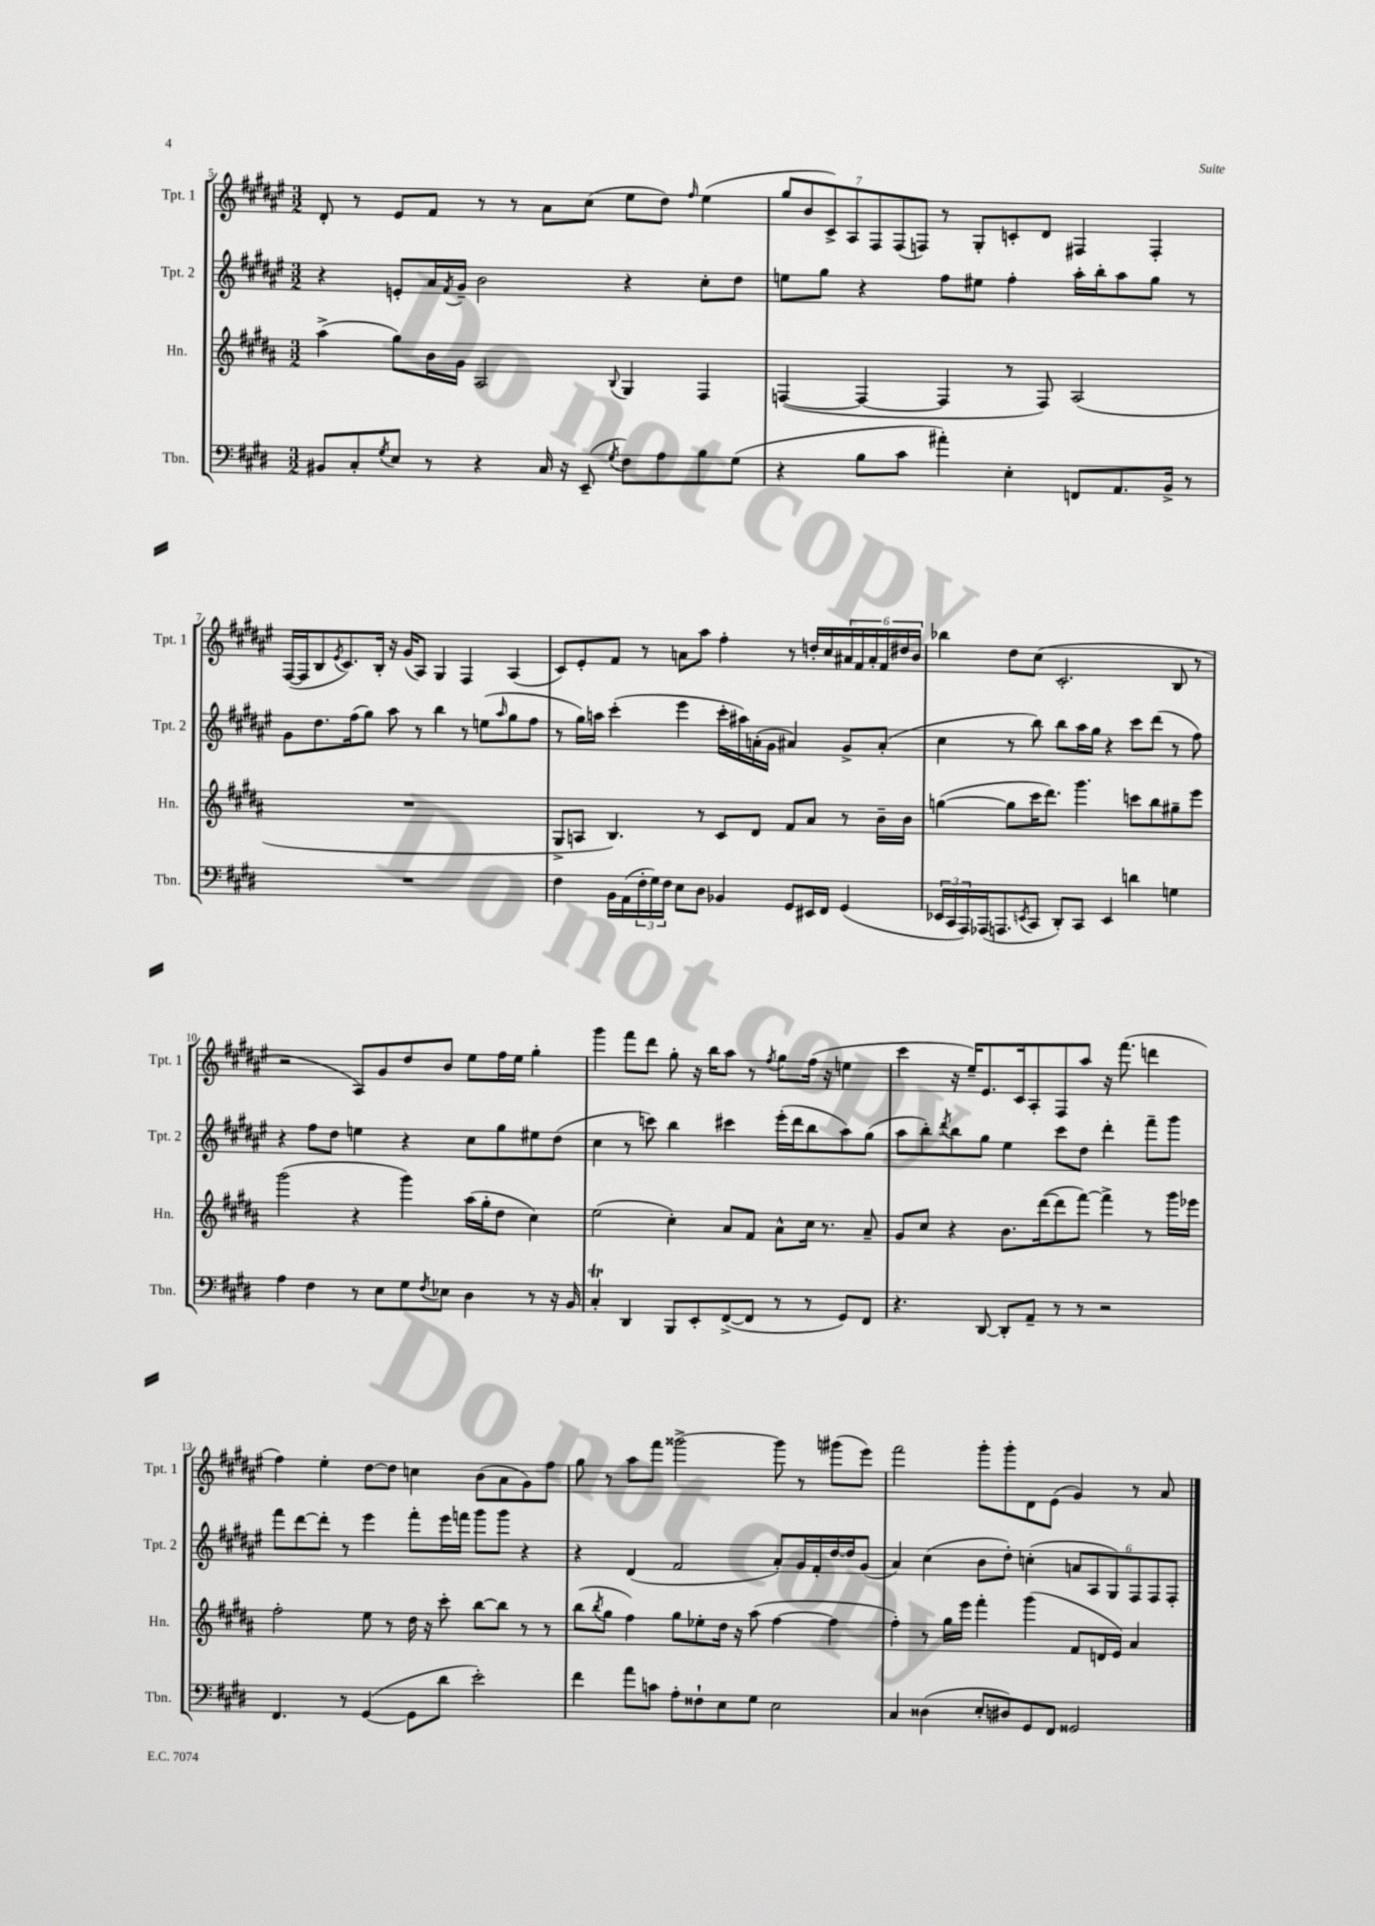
<<
\new StaffGroup <<
\new Staff = "s0" \with { instrumentName = "Tpt. 1" shortInstrumentName = "Tpt. 1" } {
    \clef treble \key fis \major \numericTimeSignature \time 3/2
    dis'8-. r8 eis'8 fis'8 r8 r8 ais'8 cis''8( eis''8 dis''8) \grace { fis''16 } eis''4( |
    \tuplet 7/4 { gis''8 b'8 cis'8->) ais8 fis8 fis8( f8) } r8 gis8-. c'8-. dis'8 fis4 fis4-. |
    fis16~( fis16 b8 \acciaccatura { eis'8 } cis'8.) b16-. r16 gis'16( ais8) gis4 fis4 ais4( |
    cis'8) eis'8-. fis'8 r8 a'8 ais''8 fis''4-. r8 d''16-. cis''16 \tuplet 6/4 { ais'16 fis'16 ais'16-. fis'16 dis''16 b'16 } |
    bes''4 dis''8 cis''8( cis'2.-. b8 r8 |
    r2 ais8) gis'8 dis''8 b'8 eis''8 fis''16 eis''16 gis''4-. |
    gis'''4 fis'''8 dis'''8 gis''8-. r16 b''16 ais''8 r8 \acciaccatura { fis''8 } gis''8 fis''16( r16 e''4 |
    cis'''4 r16 eis''16--) eis'8. cis'16 ais8-. fis8 ais''8 r16 fis'''8.( d'''4 |
    fis''4) eis''4-. dis''8~ dis''8 c''4 b'8( ais'8 gis'8) fis''8 |
    gis''8 r8 ais''8 fis'''8 gisis'''2~-> gisis'''8 r8 gis'''8( eis'''8) |
    fis'''2 gis'''8-. gis'''8-. dis'8 eis'8( gis'4) r8 ais'8 \bar "|." |
}
\new Staff = "s1" \with { instrumentName = "Tpt. 2" shortInstrumentName = "Tpt. 2" } {
    \clef treble \key fis \major \numericTimeSignature \time 3/2
    r4 e'8-. ais'16 \acciaccatura { fis'8 } gis'16-- b'2 r4 cis''8-. dis''8 |
    e''8 gis''8 r4 fis''8 eis''8 fis''4-. ais''16-. b''16-. ais''8 gis''8 r8 |
    gis'8 dis''8. fis''16( gis''8) ais''8 r8 b''4 r8 e''8( \grace { ais''16 } gis''8 fis''8 |
    r8 gis''16) a''16 cis'''4-.( eis'''4 cis'''16-. ais''16) a'16-.( gis'16 ais'4) gis'8-> ais'8-.( |
    cis''4 r8 b''8) b''8 ais''16 gis''16 r4 cis'''8 dis'''8( r8 fis''8) |
    r4 fis''8 dis''8 e''4 r4 cis''8 gis''8 eis''8 dis''8( |
    cis''4 r8 c'''8) b''4 cis'''4 eis'''16-.( dis'''16 b''8 ais''8) gis''8( |
    ais''8 b''8-.) \acciaccatura { dis'''8 } b''8 gis''8 eis''4 cis'''8 dis''8 dis'''4-. fis'''8-- gis'''8 |
    fis'''8 dis'''8~ dis'''8-. r8 eis'''4 fis'''8-. eis'''16 f'''16 gis'''8 gis'''8 r4 |
    r4 dis'4( fis'2 ais'8-.) gis'16 fis'16-. dis''16~ dis''16 gis'8( |
    ais'4) cis''4( b'8 dis''8-.) c''4-.( \tuplet 6/4 { a'8 ais8 gis8) fis8 fis8 fis8-. } \bar "|." |
}
\new Staff = "s2" \with { instrumentName = "Hn." shortInstrumentName = "Hn." } {
    \clef treble \key b \major \numericTimeSignature \time 3/2
    ais''4->( gis''8) b'16 gis'16 ais2 \appoggiatura { b8 } gis4 fis4 |
    f4~( f4~ f4 r8 f8) ais2( |
    R1. |
    gis8-> a8 b4.) r8 cis'8 dis'8 fis'8 ais'8 r8 b'16-- b'16 |
    g''4~( g''8 cis'''16 dis'''8.) gis'''4. c'''8 b''8 gis''8-- e'''8 |
    gis'''2( r4 gis'''4) ais''16( gis''16-. dis''8 cis''4) |
    e''2( cis''4-.) ais'8 fis'8 ais'8-^ cis''16 r8. ais'8-- |
    gis'8 cis''8 r4 b'8. dis'''16~( dis'''8 fis'''8~) fis'''4-> r8 gis'''16 ees'''16 |
    fis''2-. e''8 r8 dis''16 r16 cis'''8-. b''8~ b''8 r8 r8 |
    b''8( \acciaccatura { b''8 } gis''8 fis''4) gis''8 ees''8-. dis''16 r16 ais''8( fis''4~ fis''4 |
    fis''4-.) r8 gis''16 e'''16 fis'''4-. gis'''4( fis'8 d'16 e'16) ais'4 \bar "|." |
}
\new Staff = "s3" \with { instrumentName = "Tbn." shortInstrumentName = "Tbn." } {
    \clef bass \key e \major \numericTimeSignature \time 3/2
    bis,8 cis8-. \acciaccatura { gis8 } e8 r8 r4 cis16 r16 e,8--( \acciaccatura { gis8 } fis8) a8 b8 gis8( |
    r4 b8 cis'8 ais'4-.) e4-. f,8 a,8. b,16-> r8 |
    R1. |
    fis4 b,16 a,16( \tuplet 3/2 { fis16-. gis16) fis16 } e8 dis8 bes,4 gis,8 eis,16 fis,16 gis,4( |
    \tuplet 3/2 { ees,16 cis,16 a,,16) } aes,,16( a,,8. \acciaccatura { e,8 } cis,8 dis,8-.) cis,8 e,4 d'4 g4 |
    a4 fis4 r8 e8 gis8 \acciaccatura { fis8 } ees8 dis4 r8 r16 b,16 |
    cis4-.\trill dis,4 b,,8 e,8-. fis,8~->( fis,8 r8 r8 gis,8) fis,8 |
    r4. dis,8~ dis,8-. a,8-- r8 r8 r2 |
    fis,4. r8 gis,4~( gis,8 dis'8 e'2-.) |
    fis'4 a'8 c'8 a8-. fisis8-! e8 gis8 e2 |
    cis4 disis4( e8-. dis8) gis,8 fis,8 gisis,2 \bar "|." |
}
>>
>>
\layout { \context { \Score currentBarNumber = #5 } }
